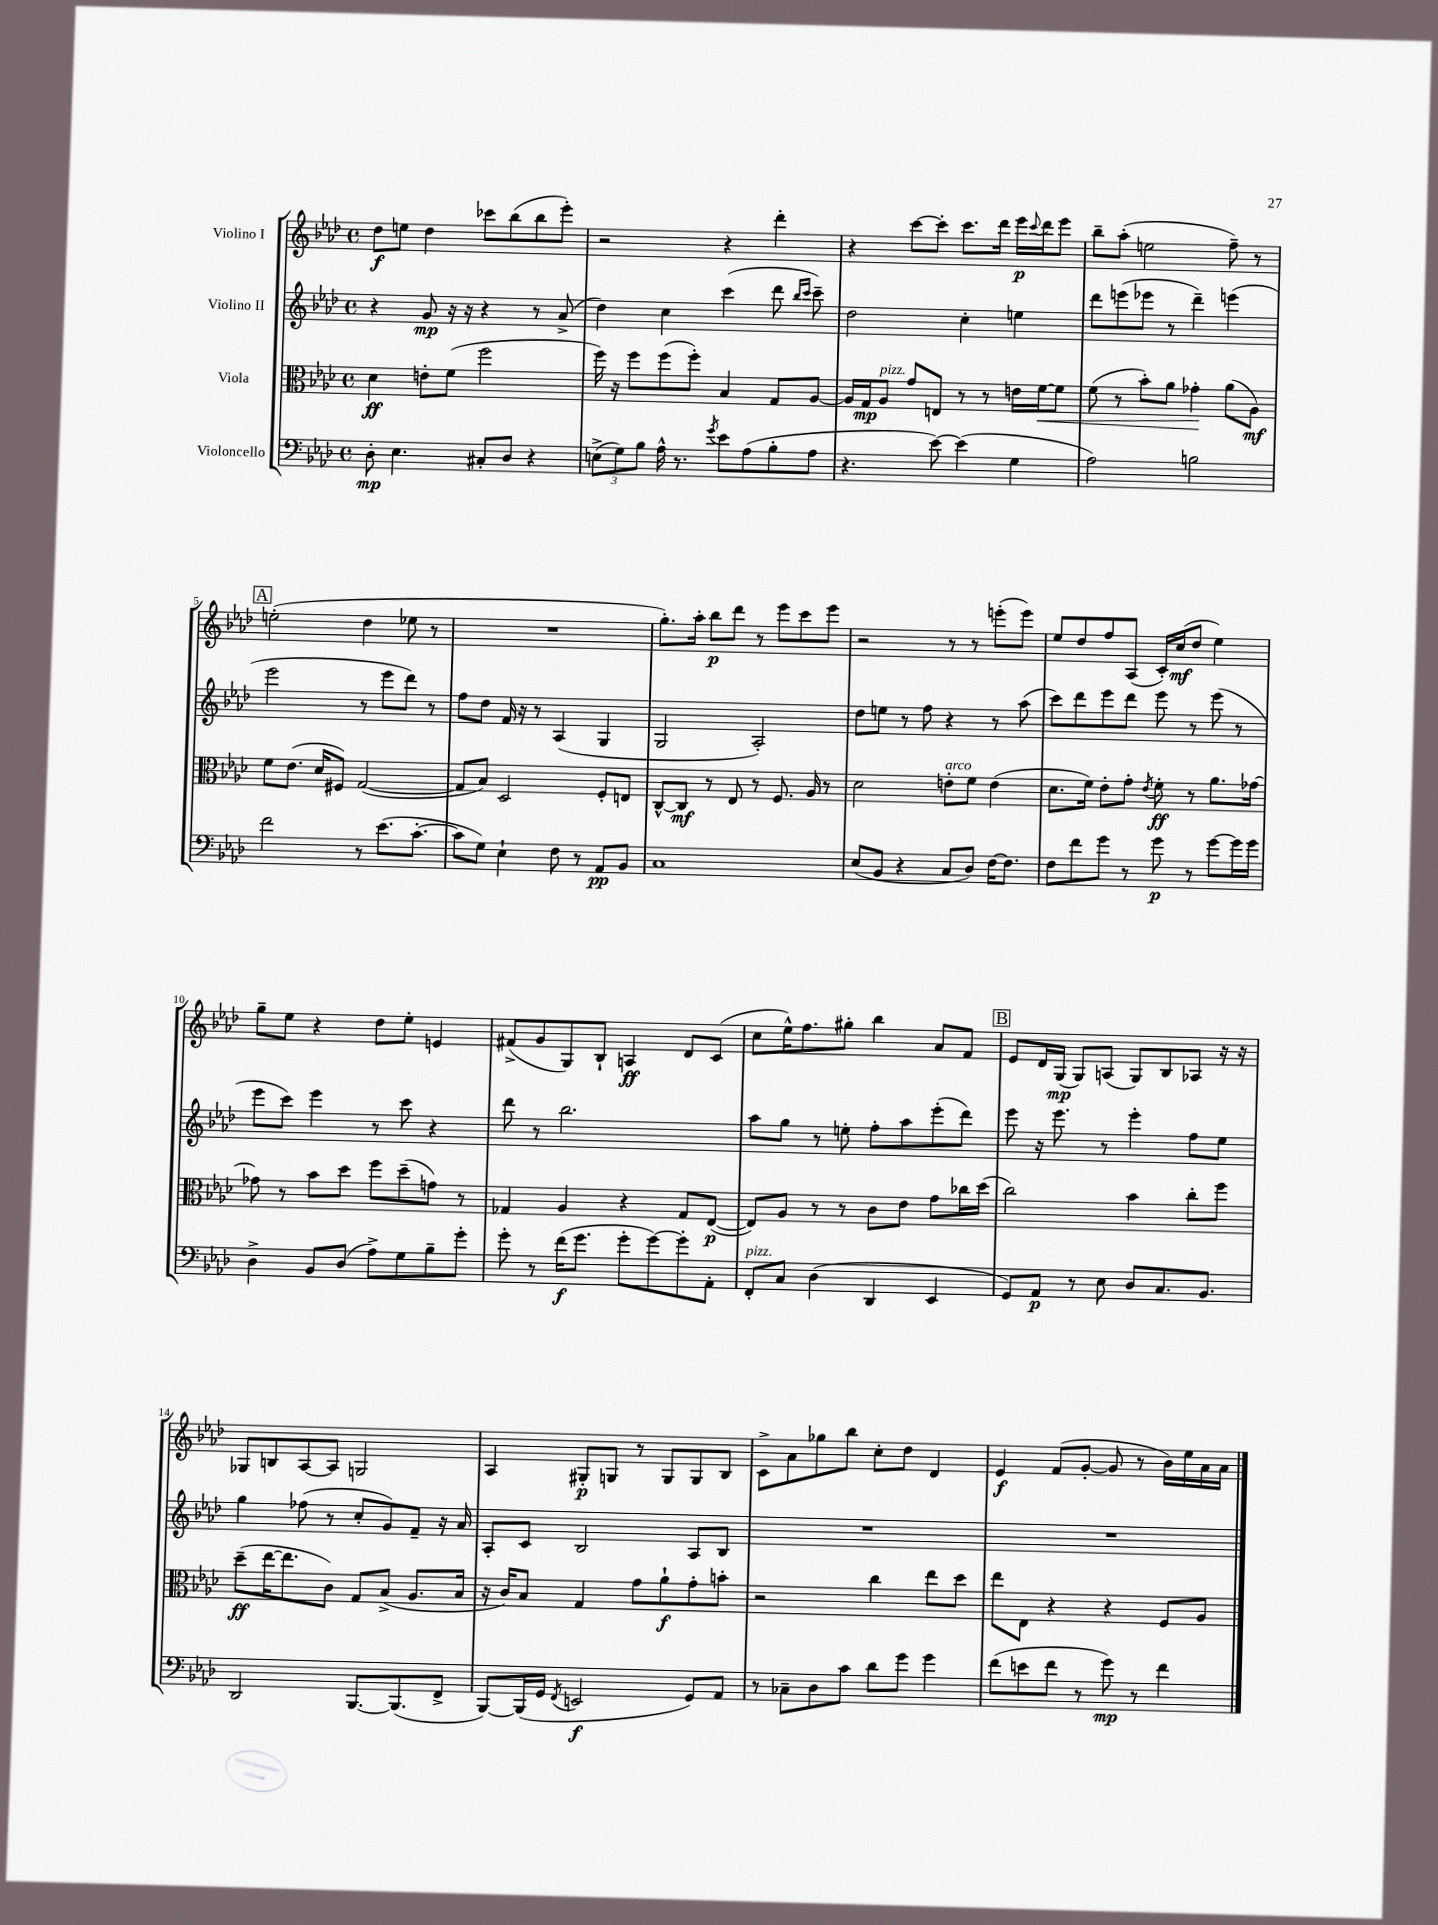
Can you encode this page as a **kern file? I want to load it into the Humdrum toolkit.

**kern	**kern	**kern	**kern
*staff4	*staff3	*staff2	*staff1
*clefF4	*clefC3	*clefG2	*clefG2
*k[b-e-a-d-]	*k[b-e-a-d-]	*k[b-e-a-d-]	*k[b-e-a-d-]
*M4/4	*M4/4	*M4/4	*M4/4
*met(c)	*met(c)	*met(c)	*met(c)
8D-'	4d-	4r	8dd-
4.E-	.	.	8ee
.	8e'	8g	4dd-
.	(8f	16r	.
.	.	16r	.
8C#'	2ff	4r	8ccc-
8D-	.	.	(8bb-
4r	.	8r	8bb-
.	.	(8a-^	8eee-')
=	=	=	=
(12E^	16ff)	4dd-)	2r
.	16r	.	.
12G)	.	.	.
.	8ff	.	.
12B-	.	.	.
16A-^^	(8ff	4cc	.
8.r	.	.	.
.	8ff')	.	.
8qg	.	.	.
8e-	4B-	(4ccc	4r
(8A-	.	.	.
8B-'	8G	8ddd-	4ddd-'
.	.	16qqbb-	.
.	.	16qqccc	.
8A-	[8A-	8ccc~)	.
=	=	=	=
4.r	16A-]	2dd-	4r
.	16G	.	.
.	8A-	.	.
.	8g	.	[8ccc
[8e-)	8E	.	8ccc']
(4e-]	8r	4cc'	8.ccc
.	8r	.	.
.	.	.	16ddd-
4G	16e	4ee	16eee-
.	.	.	8qqccc
.	[16f	.	16ddd-
.	8f]	.	8eee-
=	=	=	=
2A-)	(8f	8ddd-	8bb-~
.	8r	(8eee	(8aa-'
.	8b-')	8eee-	2ee
.	8a-	8r	.
2B	4g-'	4ddd-~)	.
.	(8a-	(4eee	8ff~)
.	8A-)	.	8r
=	=	=	=
2f	8f	2eee-	(2ee'
.	(8.e-	.	.
.	16d-	.	.
.	8F#)	.	.
8r	([2G	8r	4dd-
(8.e-	.	8eee-	.
.	.	8ddd-)	8ee-
[8.c'	.	.	.
.	.	8r	8r
=	=	=	=
8c]	8G]	8ff	1r
8G)	8B-)	8dd-	.
4E-`	2D-	16f	.
.	.	16r	.
.	.	8r	.
8F	.	(4A-	.
8r	.	.	.
8AA-	8F'	4G	.
8BB-	8E	.	.
=	=	=	=
1C	[8C^^	2G	8.gg')
.	8C]	.	.
.	.	.	16aa-'
.	8r	.	8bb-
.	8E-	.	8ddd-
.	8r	2A-')	8r
.	8.F	.	8eee-
.	.	.	8ccc
.	16A-	.	.
.	8r	.	8eee-
=	=	=	=
(8E-	2d-	8dd-	2r
8BB-	.	8ee	.
4r	.	8r	.
.	.	8ff	.
8C	8e'	4r	8r
8D-)	8f	.	8r
[16F	(4e	8r	(8eee'
8.F]	.	.	.
.	.	(8aa-	8eee)
=	=	=	=
8F	8.d-	8ccc)	8ee-
8f	.	8ddd-	8dd-
.	16f)	.	.
8g	8e-'	8eee-	8ff
8r	8g'	8ddd-	(8A-
.	8qe-	.	.
8g	8f'	8eee-	16c')
.	.	.	(16cc
8r	8r	8r	8dd-
[8g	8.a-	(8eee-	4ee-)
16g]	.	8r	.
16g	[16g-	.	.
=	=	=	=
4D-^	8g-]	8eee-	8gg~
.	8r	8ccc)	8ee-
8BB-	8b-	4eee-	4r
(8D-	8dd-	.	.
8A-^)	8ff	8r	8dd-
8G	(8dd-~	8ccc	8ee-'
8B-~	8g)	4r	4e
8g'	8r	.	.
=	=	=	=
8g'	4G-	8ddd-	(8f#^
8r	.	8r	8g
(16f	4A-	2.bb-	8G)
8.g	.	.	.
.	.	.	8B-`
8g'	4r	.	4A
[8g)	.	.	.
8g']	8G-	.	8d-
8AA-'	([8E-	.	(8c
=	=	=	=
8FF'	8E-])	8aa-	8cc
8C	8A-	8gg	16ee-^^)
.	.	.	8.ff
(4D-	8r	8r	.
.	8r	8ee'	8gg#'
4DD-	8c	8ff'	4bb-
.	8e-	8aa-	.
4EE-	8g	(8eee-'	8a-
.	16cc-	8ddd-)	8f
.	(16dd-	.	.
=	=	=	=
8GG)	2cc)	8eee-	8e-
8AA-	.	16r	16d-
.	.	8.eee-	(16G
8r	.	.	8G)
8E-	.	8r	(8A
8D-	4b-	4eee-'	8G)
8.C	.	.	8B-
.	8cc'	8ff	8A-
8.BB-	.	.	.
.	8ff	8ee-	16r
.	.	.	16r
=	=	=	=
2DD-	(8dd-~	4gg	8G-
.	[16ee-	.	8B
.	8.ee-]	.	.
.	.	(8ff-	[8A-
.	8c)	8r	8A-]
[8.BBB-	8G	8cc'	2G
.	(8B-^	8g)	.
(8.BBB-]	.	.	.
.	8.A-	8f~	.
8FF^	.	16r	.
.	16B-	16a-	.
=	=	=	=
[8BBB-)	16r	8A-'	4A-
.	16c)	.	.
(16BBB-]	8B-	8c	.
16GG	.	.	.
8qFF	.	.	.
2EE	4G	2B-	8G#'
.	.	.	8G
.	8g	.	8r
.	8a-`	.	8G
8GG)	8g'	8A-	8G
8AA-	8b'	8B-	8B-
=	=	=	=
8r	2r	1r	8c^
8C-~	.	.	8a-
8D-	.	.	8gg-
8c	.	.	8bb-
8d-	4cc	.	8cc'
8g	.	.	8dd-
4g	8ee-	.	4d-
.	8dd-	.	.
=	=	=	=
(8f	8ee-	1r	4e-
8e	8E-	.	.
8f	4r	.	(8f
8r	.	.	[8g'
8g)	4r	.	8g]
8r	.	.	8r
4f	8F	.	16b-)
.	.	.	16ee-
.	8A-	.	16a-
.	.	.	16a-
==	==	==	==
*-	*-	*-	*-
